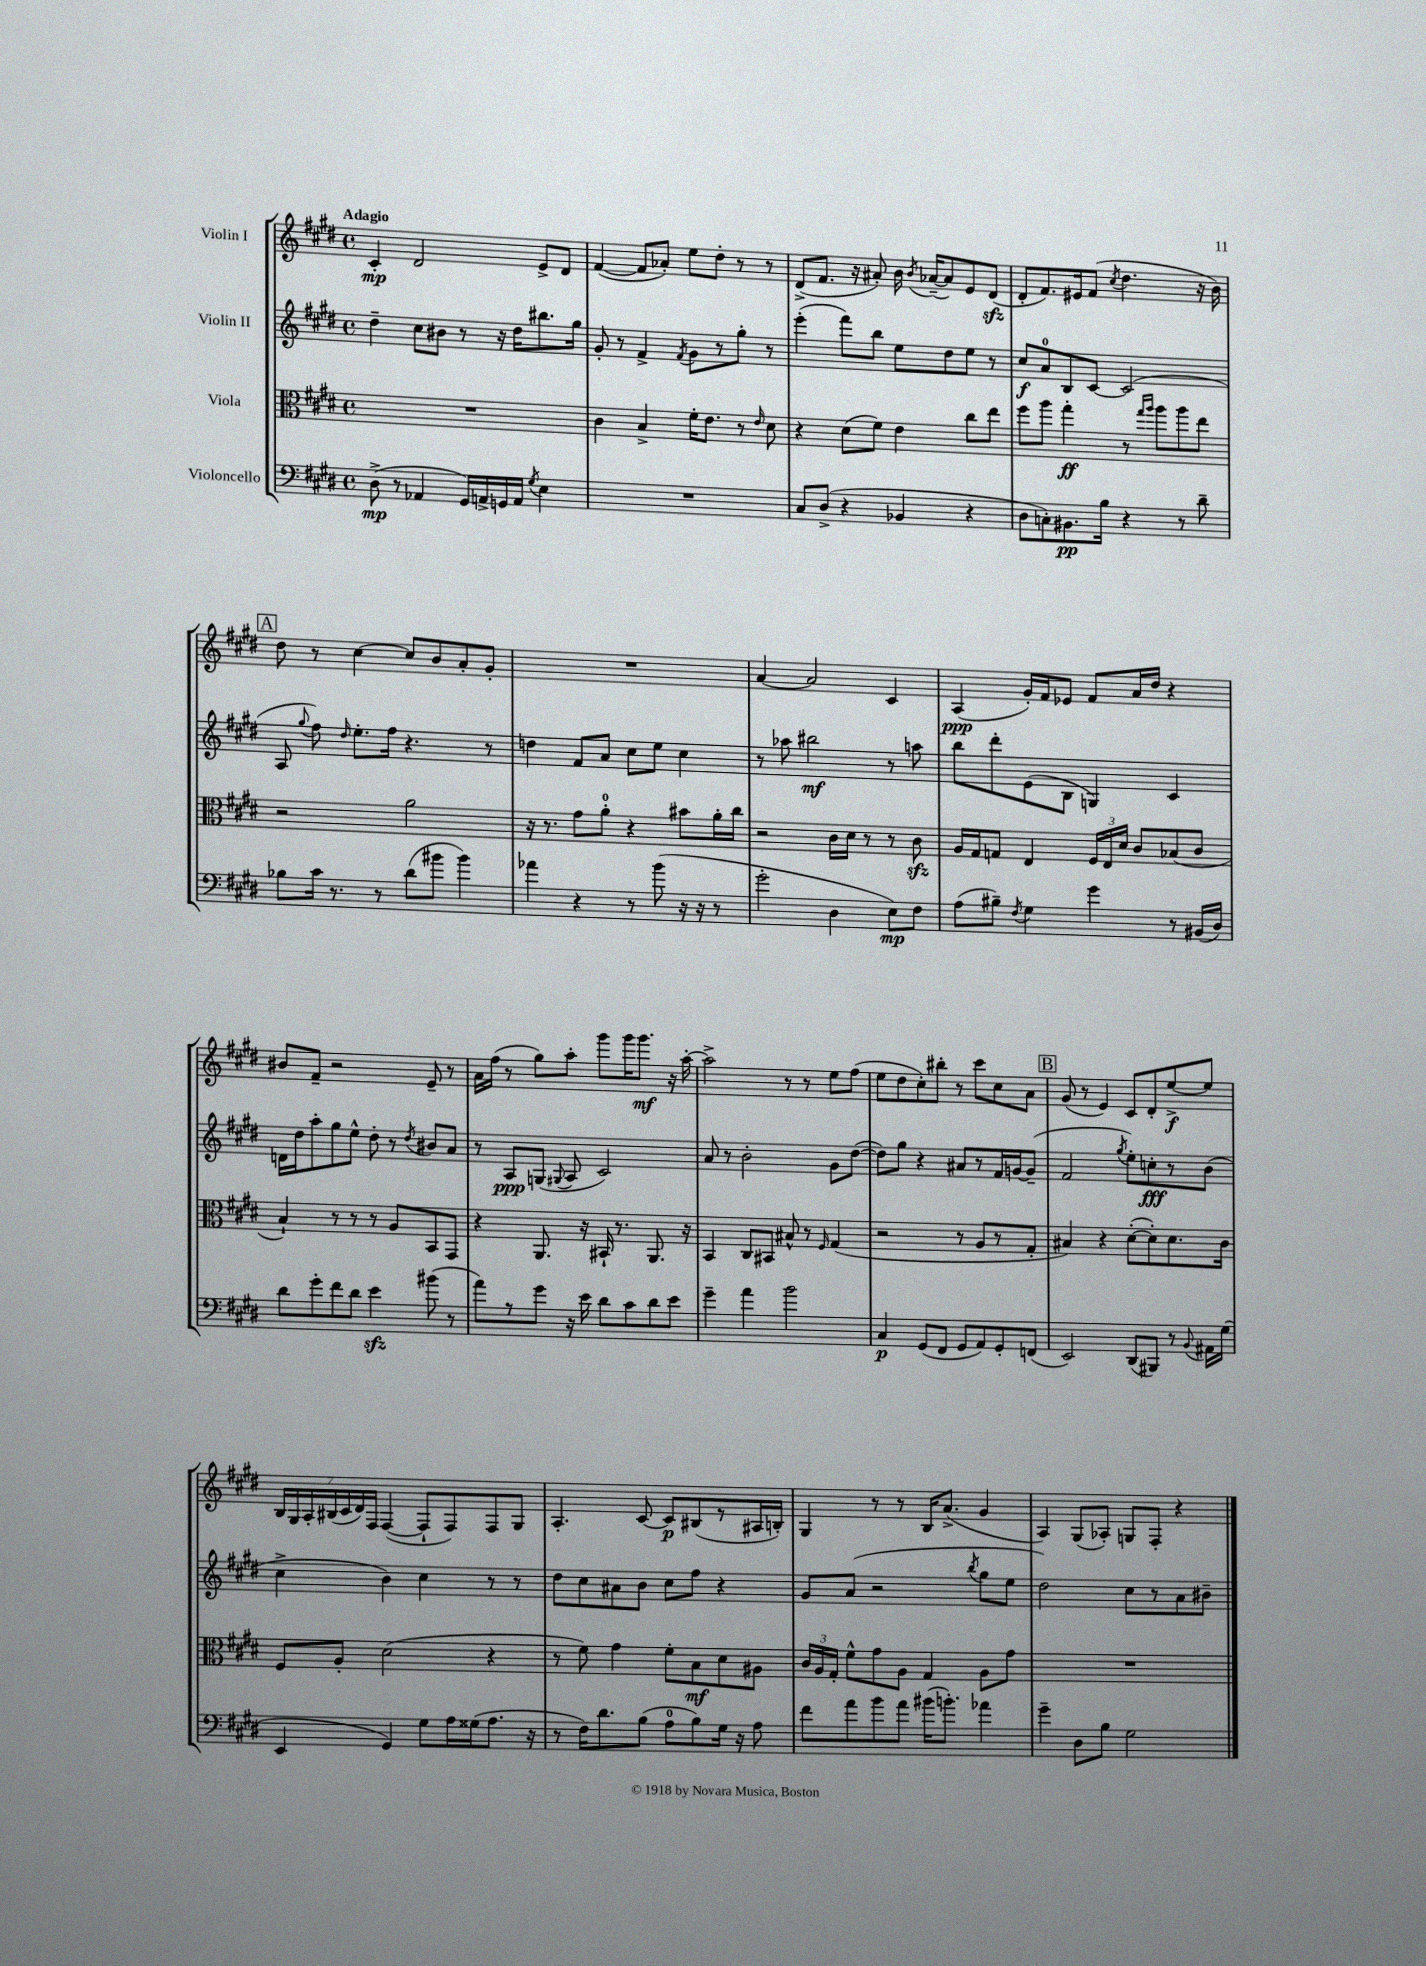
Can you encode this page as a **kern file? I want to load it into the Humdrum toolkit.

**kern	**dynam	**kern	**dynam	**kern	**dynam	**kern	**dynam
*part4	*part4	*part3	*part3	*part2	*part2	*part1	*part1
*staff4	*staff4	*staff3	*staff3	*staff2	*staff2	*staff1	*staff1
*I"Violoncello	*	*I"Viola	*	*I"Violin II	*	*I"Violin I	*
*clefF4	*	*clefC3	*	*clefG2	*	*clefG2	*
*k[f#c#g#d#]	*	*k[f#c#g#d#]	*	*k[f#c#g#d#]	*	*k[f#c#g#d#]	*
*M4/4	*	*M4/4	*	*M4/4	*	*M4/4	*
*met(c)	*	*met(c)	*	*met(c)	*	*met(c)	*
=1	=1	=1	=1	=1	=1	=1	=1
!	!	!	!	!	!	!LO:TX:a:B:t=Adagio	!
(8D#^\	mp	1r	.	4dd#~\	.	4c#'/	mp
8r	.	.	.	.	.	.	.
4AA-X/	.	.	.	8cc#\L	.	2d#/	.
.	.	.	.	8b#X\J	.	.	.
16GG#/LL)	.	.	.	8r	.	.	.
16AAn^/	.	.	.	.	.	.	.
16GGn/	.	.	.	16r	.	.	.
16AA/JJ	.	.	.	16dd#\KL	.	.	.
8qG#/	.	.	.	.	.	.	.
4E\	.	.	.	8.bb#X\	.	8e^/L	.
.	.	.	.	.	.	8d#/J	.
.	.	.	.	16gg#\Jk	.	.	.
=2	=2	=2	=2	=2	=2	=2	=2
1r	.	4c#\	.	8g#'/	.	([4f#/	.
.	.	.	.	8r	.	.	.
.	.	4B^/	.	4f#^/	.	8f#/L]	.
.	.	.	.	.	.	8a-X'/J)	.
.	.	.	.	8qf#/	.	.	.
.	.	16f#'\KL	.	8g#\L	.	8ee\L	.
.	.	8.e\J	.	.	.	.	.
.	.	.	.	8r	.	8dd#'\J	.
.	.	8r	.	8gg#'\J	.	8r	.
.	.	16qqe/	.	.	.	.	.
.	.	8d#\	.	8r	.	8r	.
=3	=3	=3	=3	=3	=3	=3	=3
8C#/L	.	4r	.	(4eee'\	.	(8d#^/L	.
(8D#^/J	.	.	.	.	.	8.f#/J	.
4r	.	(8d#\L	.	8fff#\L)	.	.	.
.	.	.	.	.	.	16r	.
.	.	8f#\J)	.	8bb\J	.	8a#X'/)	.
4BB-X/	.	4e\	.	8ee\L	.	16b\	.
.	.	.	.	.	.	8qb/	.
.	.	.	.	.	.	([16a-X~/KL	.
.	.	.	.	8dd#\	.	8a-/])	.
4r	.	8cc#\L	.	8ee\J	.	8e/	.
.	.	8ee\J	.	8r	.	(8d#zz/J	.
=4	=4	=4	=4	=4	=4	=4	=4
8D#\L	.	8ff#\L	.	8cc#/L	f	8d#'/L	.
8Cn'\)	.	8aa\J	.	8a/	.	8.f#/)	.
8.BB#X\	pp	4gg#'\	ff	8B/	.	.	.
.	.	.	.	.	.	16e#X/k	.
.	.	.	.	[8c#/J	.	(8f#/J	.
16B\Jk	.	.	.	.	.	.	.
.	.	.	.	.	.	8qcc#/	.
4r	.	8r	.	(2c#/]	.	4.dd#\	.
.	.	16qqgg#/LL	.	.	.	.	.
.	.	16qqaa/JJ	.	.	.	.	.
.	.	8aa\L	.	.	.	.	.
8r	.	8aa\	.	.	.	.	.
8d#~\	.	8ee\J	.	.	.	16r	.
.	.	.	.	.	.	16b\)	.
!!LO:LB:g=z
!!LO:REH:place=s1:t=A
=5	=5	=5	=5	=5	=5	=5	=5
8B-X\L	.	2r	.	8A/	.	8dd#\	.
.	.	.	.	8qqgg#/	.	.	.
16c#\Jk	.	.	.	8ff#\)	.	8r	.
8.r	.	.	.	.	.	.	.
.	.	.	.	16qqdd#/	.	.	.
.	.	.	.	8.ee'\L	.	[4cc#\	.
8r	.	.	.	.	.	.	.
.	.	.	.	16ff#\Jk	.	.	.
(8d#\L	.	2a\	.	4.r	.	8cc#/L]	.
8b#X\J	.	.	.	.	.	8b/	.
4b#\)	.	.	.	.	.	8a'/	.
.	.	.	.	8r	.	8g#'/J	.
=6	=6	=6	=6	=6	=6	=6	=6
4a-X\	.	16r	.	4ddn\	.	1r	.
.	.	8.r	.	.	.	.	.
4r	.	8g#\L	.	8f#/L	.	.	.
.	.	8a'\J	.	8a/J	.	.	.
8r	.	4r	.	8cc#\L	.	.	.
(8b\	.	.	.	8ee\J	.	.	.
16r	.	8b#X\L	.	4cc#\	.	.	.
16r	.	.	.	.	.	.	.
8r	.	16a'\L	.	.	.	.	.
.	.	16cc#\JJ	.	.	.	.	.
=7	=7	=7	=7	=7	=7	=7	=7
2g#'\	.	2r	.	8r	.	[4a/	.
.	.	.	.	8aa-X\	.	.	.
.	.	.	.	2bb#X\	mf	2a/]	.
4D#\	.	16c#\LL	.	.	.	.	.
.	.	16d#\JJ	.	.	.	.	.
.	.	8r	.	.	.	.	.
8E\L)	mp	8r	.	8r	.	4c#/	.
8F#\J	.	8c#zz\	.	8aan\	.	.	.
=8	=8	=8	=8	=8	=8	=8	=8
(8A\L	.	16A/LL	.	8bb\L	.	(4A/	ppp
.	.	16G#/J	.	.	.	.	.
8B#X~\J)	.	8Gn/J	.	8ddd#'\	.	.	.
8qF#/	.	.	.	.	.	.	.
4G#\	.	4E/	.	(8e\	.	16g#'/LL)	.
.	.	.	.	.	.	16f#/J	.
.	.	.	.	8B\J	.	8e-X/J	.
4g#\	.	24F#/LL	.	4Gn/)	.	8f#/L	.
.	.	24E/	.	.	.	.	.
.	.	24d#/JJ	.	.	.	.	.
.	.	8c#/L	.	.	.	16a/L	.
.	.	.	.	.	.	16dd#/JJ	.
8r	.	(8B-X/	.	4c#/	.	4r	.
(16BB#X/LL	.	8c#/J	.	.	.	.	.
16D#/JJ)	.	.	.	.	.	.	.
!!LO:LB:g=z
=9	=9	=9	=9	=9	=9	=9	=9
8d#\L	.	4B`/)	.	16dn\LL	.	8b#X/L	.
.	.	.	.	16dd#\J	.	.	.
8g#'\	.	.	.	8aa'\	.	8f#~/J	.
8f#\	.	8r	.	8gg#\	.	2r	.
8d#\J	.	8r	.	8ee^^\J	.	.	.
4ezz\	.	8r	.	8dd#'\	.	.	.
.	.	8A/L	.	8r	.	.	.
.	.	.	.	8qdd#/	.	.	.
(8b#X\	.	8BB/	.	8b#X/L	.	8e~/	.
8r	.	8GG#/J	.	8a/J	.	8r	.
=10	=10	=10	=10	=10	=10	=10	=10
8a\L)	.	4r	.	8r	.	16a\LL	.
.	.	.	.	.	.	(16ff#\JJ	.
8r	.	.	.	8A/L	ppp	8r	.
8g#\J	.	8.AA/	.	(8Gn/J	.	8gg#\L)	.
.	.	.	.	8qqG#X/	.	.	.
16r	.	.	.	8A/	.	8aa'\J	.
16e\	.	16r	.	.	.	.	.
8d#\L	.	16BB#X`/	.	2c#/)	.	8ggg#\L	.
.	.	8.r	.	.	.	.	.
8c#\	.	.	.	.	.	16ggg#\K	.
.	.	.	.	.	.	8.ggg#\J	mf
8d#\	.	8.AA/	.	.	.	.	.
8e\J	.	.	.	.	.	16r	.
.	.	16r	.	.	.	[16aa'\	.
=11	=11	=11	=11	=11	=11	=11	=11
4g#~\	.	4BB/	.	8a/	.	2aa^\]	.
.	.	.	.	8r	.	.	.
4a\	.	8C#/L	.	2b'\	.	.	.
.	.	8BB#X/J	.	.	.	.	.
2b\	.	8B#X^^/	.	.	.	8r	.
.	.	8r	.	.	.	8r	.
.	.	16qqF#/	.	.	.	.	.
.	.	(4G#/	.	8g#\L	.	8ee\L	.
.	.	.	.	([8dd#\J	.	(8ff#\J	.
=12	=12	=12	=12	=12	=12	=12	=12
4C#/	p	2r	.	8dd#\L])	.	8ee\L	.
.	.	.	.	8gg#\J	.	8dd#\	.
(8GG#/L	.	.	.	4r	.	8cc#'\)	.
8FF#/J	.	.	.	.	.	8bb#X'\J	.
8GG#/L	.	8r	.	8a#X/L	.	8r	.
8AA/)	.	8A/L	.	8r	.	8ccc#\L	.
8GG#'/	.	8r	.	16f#/L	.	8cc#\	.
.	.	.	.	[16gn/J	.	.	.
(8FFn/J	.	8G#'/J	.	(8g~/J]	.	8a\J	.
!!LO:REH:place=s1:t=B
=13	=13	=13	=13	=13	=13	=13	=13
2EE/)	.	4B#X/)	.	2f#/	.	(8g#/	.
.	.	.	.	.	.	8r	.
.	.	4r	.	.	.	4e/)	.
.	.	.	.	8qgg#/	.	.	.
(8DD#/L	.	([8d#'\L	.	8ee'\L)	.	8c#/L	.
8BBB#X/J)	.	8d#'\])	.	8ccn'\	fff	8d#'/	.
8r	.	8.d#\	.	8r	.	[8ee^/	f
8qqBB/	.	.	.	.	.	.	.
16AA#X\LL	.	.	.	(8b\J	.	8ee/J]	.
(16G#\JJ	.	16c#\Jk	.	.	.	.	.
!!LO:LB:g=z
=14	=14	=14	=14	=14	=14	=14	=14
4EE/	.	8F#/L	.	4cc#^\	.	28B/LL	.
.	.	.	.	.	.	28G#/	.
.	.	.	.	.	.	28A'/	.
.	.	.	.	.	.	(28B#X/	.
.	.	8A'/J	.	.	.	.	.
.	.	.	.	.	.	28c#/	.
.	.	.	.	.	.	28d#/)	.
.	.	.	.	.	.	28F#/JJ	.
4GG#/)	.	(2d#\	.	4b\)	.	([4F#/	.
8G#\L	.	.	.	4cc#\	.	8F#`/L]	.
16A\L	.	.	.	.	.	8F#/)	.
(16G##X\J	.	.	.	.	.	.	.
8.A\J	.	4r	.	8r	.	8F#/	.
.	.	.	.	8r	.	8G#/J	.
16r	.	.	.	.	.	.	.
=15	=15	=15	=15	=15	=15	=15	=15
8r	.	8r	.	8dd#\L	.	4.A'/	.
16F#\KL)	.	8f#\)	.	8cc#\	.	.	.
8.d#\	.	.	.	.	.	.	.
.	.	4g#\	.	8a#X\	.	.	.
(8B\J	.	.	.	8b\J	.	[8c#/	.
8A\L	.	8f#'\L	.	8cc#\L	.	8c#/L]	p
8B\)	.	8B\	mf	8ff#\J	.	(8B#X/	.
16G#\Jk	.	8d#\	.	4r	.	8r	.
16r	.	.	.	.	.	.	.
8A\	.	8A#X\J	.	.	.	16A#X/L	.
.	.	.	.	.	.	16Bn'/JJ)	.
=16	=16	=16	=16	=16	=16	=16	=16
8f#\L	.	24c#/LL	.	8g#/L	.	4G#/	.
.	.	24A/	.	.	.	.	.
.	.	24G#'/JJ	.	.	.	.	.
8a\	.	8f#^^\L	.	(8a/J	.	.	.
8b\	.	8g#\	.	2r	.	8r	.
8a\J	.	8A\J	.	.	.	8r	.
(16b#X\KL	.	4G#/	.	.	.	16B/KL	.
8.bn'\J)	.	.	.	.	.	(8.a^/J	.
.	.	.	.	8qbb/	.	.	.
4a-X\	.	8A\L	.	8gg#\L	.	4g#/	.
.	.	8g#\J	.	8ee\J	.	.	.
=17	=17	=17	=17	=17	=17	=17	=17
4g#~\	.	1r	.	2dd#\)	.	4A/)	.
8D#\L	.	.	.	.	.	(8G#/L	.
8B\J	.	.	.	.	.	8A-X'/J)	.
2G#\	.	.	.	8cc#\L	.	8Gn/L	.
.	.	.	.	8r	.	8F#'/J	.
.	.	.	.	8a\	.	4r	.
.	.	.	.	8b#X~\J	.	.	.
==	==	==	==	==	==	==	==
*-	*-	*-	*-	*-	*-	*-	*-
